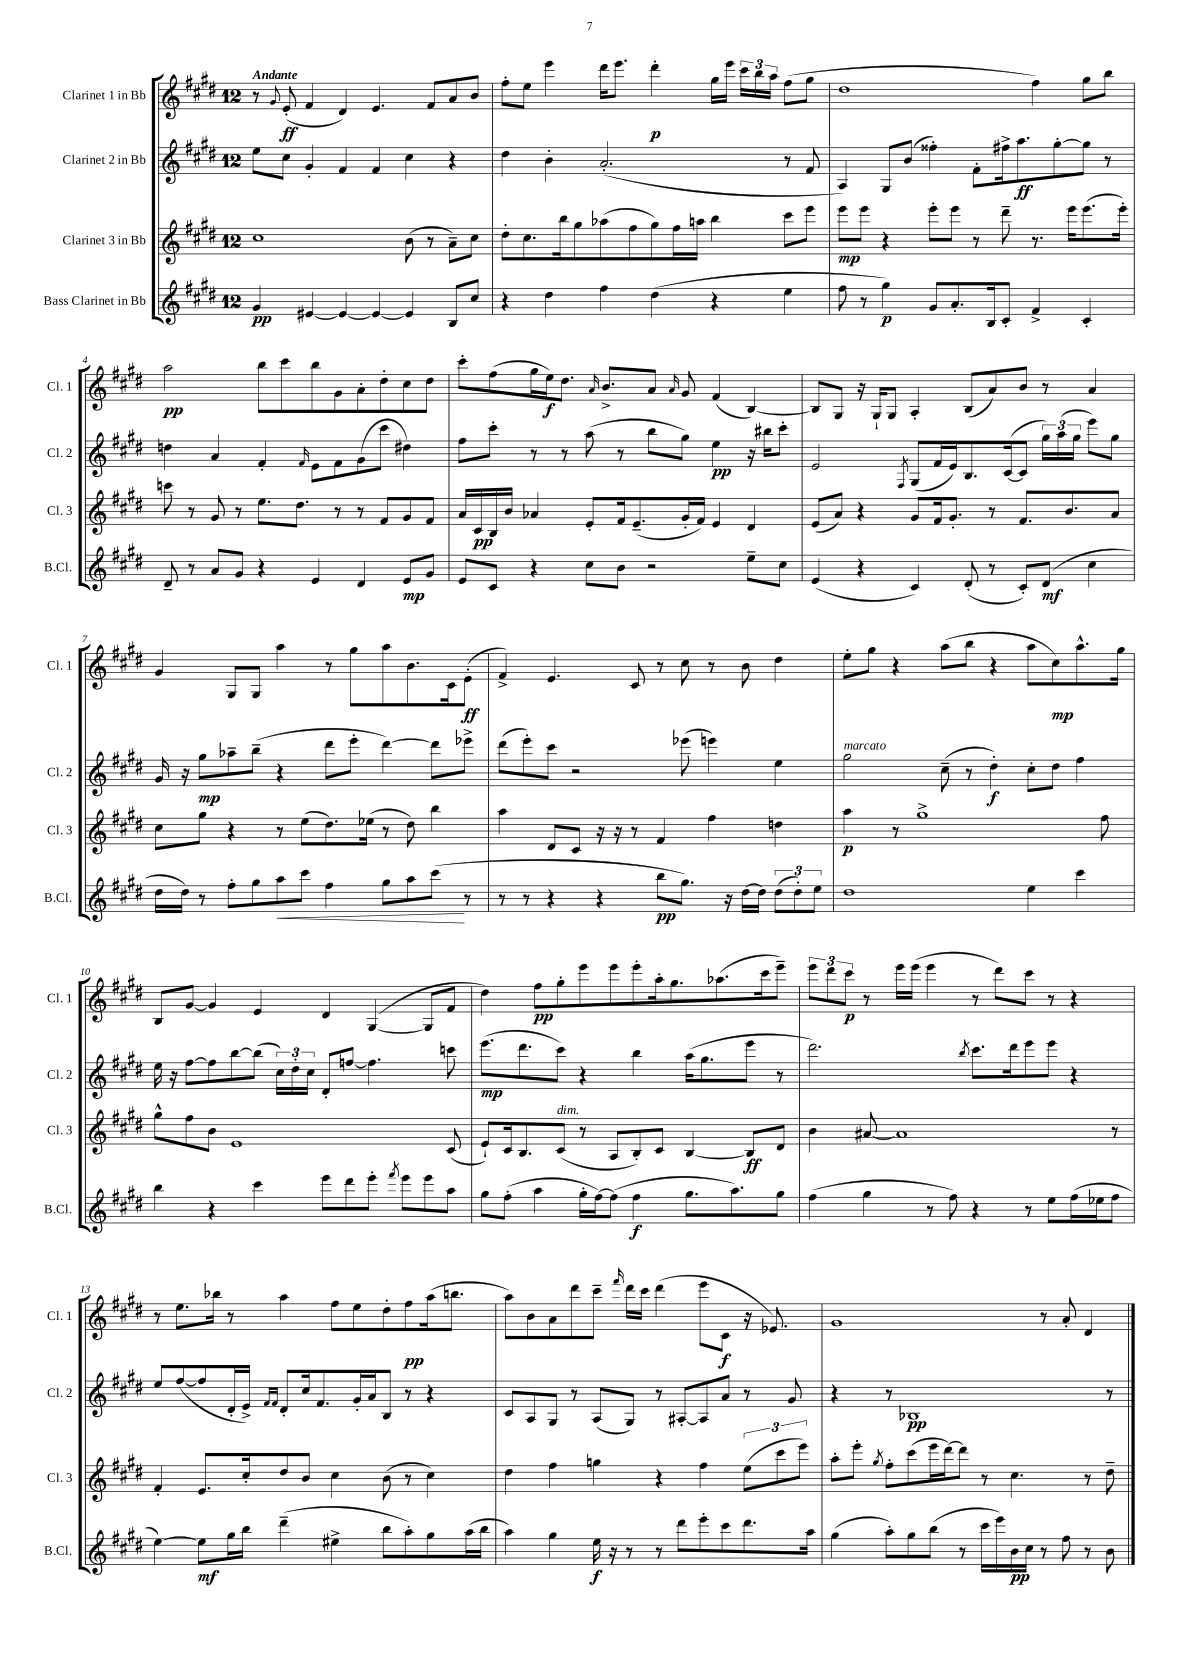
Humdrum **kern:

**kern	**kern	**kern	**kern
*staff4	*staff3	*staff2	*staff1
*clefG2	*clefG2	*clefG2	*clefG2
*k[f#c#g#d#]	*k[f#c#g#d#]	*k[f#c#g#d#]	*k[f#c#g#d#]
*M12/8	*M12/8	*M12/8	*M12/8
4g#	1cc#	8ee	8r
.	.	.	8qqg#
.	.	8cc#	(8e'
[4e#	.	4g#'	4f#
4e#_	.	4f#	4d#)
4e#_	.	4f#	4.e
4e#]	(8b	4cc#	.
.	8r	.	8f#
8B	8a~)	4r	8a
8cc#	8cc#	.	8b
=	=	=	=
4r	8dd#'	4dd#	8ff#'
.	8.cc#	.	8ee
4dd#	.	4b'	4eee
.	16bb	.	.
.	8gg#	.	.
4ff#	(8aa-	(2.a'	16ddd#
.	.	.	8.eee
.	8ff#	.	.
(4dd#	8gg#)	.	4ddd#'
.	16ff#	.	.
.	16aa	.	.
4r	4bb	.	16gg#
.	.	.	16eee
.	.	.	24ccc#
.	.	.	24bb
.	.	.	24aa
4ee	8ccc#	8r	(8ff#
.	8eee	8f#	8gg#
=	=	=	=
8ff#	8eee	4A)	1dd#
8r	8eee	.	.
4gg#)	4r	8G#	.
.	.	(8b	.
8g#	8eee'	4ff##')	.
8.a'	8eee	.	.
.	8r	8f#'	.
16B	.	.	.
8c#'	8ddd#~	16ff#^	.
.	.	8.aa	.
4f#^	8.r	.	4ff#)
.	.	[8gg#'	.
.	16eee	.	.
4c#'	(8.eee	8gg#]	8gg#
.	.	8r	8bb
.	16eee')	.	.
=	=	=	=
8d#~	8ccc	4dd	2aa
8r	8r	.	.
8a	8g#	4a	.
8g#	8r	.	.
4r	8.ee	4f#'	8bb
.	.	.	8ccc#
.	8.dd#	.	.
.	.	16qqf#	.
4e	.	8e	8bb
.	8r	8f#	8g#
4d#	8r	(8g#	8a'
.	8f#	8ccc#	8dd#'
8e	8g#	4dd#)	8cc#
8g#	8f#	.	8dd#
=	=	=	=
8e	16a	8ff#	8ccc#'
.	16c#	.	.
8c#	16B	8ccc#'	(8ff#
.	16b	.	.
4r	4a-	8r	16gg#
.	.	.	16ee)
.	.	8r	8.dd#
8cc#	8e'	(8aa	.
.	.	.	16qqa
.	.	.	8.b^
8b	16f#	8r	.
.	(8.e~	.	.
2r	.	8bb	8a
.	.	.	16qqa
.	16g#'	8gg#)	8g#
.	16f#)	.	.
.	4e	4ee	(4f#
8ee~	4d#	16r	[4B)
.	.	16bb#	.
8cc#	.	8ccc#'	.
=	=	=	=
(4e	(8e	2e	8B]
.	8a)	.	8G#
4r	4r	.	16r
.	.	.	16G#`
.	.	.	8G#
.	.	8qF#	.
4c#)	8g#	(8G#	4A'
.	16f#	16f#	.
.	8.g#'	16e)	.
(8d#'	.	8.B	(8B
8r	8r	.	8a)
.	.	([16c#	.
8c#')	8.f#	8c#]	8b
(8d#	.	24gg#)	8r
.	.	(24aa	.
.	8.b	.	.
.	.	24gg#	.
4cc#	.	8eee)	4a
.	8a	8gg#	.
=	=	=	=
16dd#	8cc#	16g#	4g#
16dd#)	.	16r	.
8r	8gg#	8gg#	.
8ff#'	4r	8aa-~	8G#
8gg#	.	(8bb~	8G#
8aa	8r	4r	4aa
8ccc#	(8ee	.	.
4ff#	8.dd#)	8ddd#	8r
.	.	8eee'	8gg#
.	(16ee-	.	.
8gg#	8r	[4ddd#)	8aa
8aa	8dd#)	.	8.b
(8ccc#	4bb	8ddd#]	.
.	.	.	16c#
8r	.	8eee-^	(8e'
=	=	=	=
8r	4aa	(8ddd#	4f#^)
8r	.	8eee')	.
4r	8d#	8ccc#	4.e
.	8c#	2r	.
4r	16r	.	.
.	16r	.	.
.	8r	.	8c#
8bb	4f#	.	8r
8.gg#)	.	(8eee-	8cc#
.	4ff#	4eee)	8r
16r	.	.	.
[16dd#	.	.	8b
16dd#]	.	.	.
(12dd#	4dd	4ee	4dd#
12dd#')	.	.	.
12ee	.	.	.
=	=	=	=
1dd#	4aa	2gg#	8ee'
.	.	.	8gg#
.	8r	.	4r
.	1gg#^	.	.
.	.	(8cc#~	(8aa
.	.	8r	8bb
.	.	4dd#')	4r
4ee	.	8cc#'	8aa
.	.	8dd#	8cc#)
4ccc#	.	4ff#	8.aa^^
.	8ff#	.	.
.	.	.	16gg#
=	=	=	=
4bb	8gg#^^	16ee	8B
.	.	16r	.
.	8ff#	[8ff#	[8g#
4r	8b	8ff#]	4g#]
.	1e	[8bb	.
4ccc#	.	(8bb]	4e
.	.	24cc#)	.
.	.	24dd#'	.
.	.	24cc#	.
8eee	.	8d#'	4d#
8ddd#	.	[8ff	.
8eee'	.	4.ff]	([4G#
8qfff#	.	.	.
8eee	.	.	.
8eee	.	.	8G#]
8aa	(8c#	8ccc	8f#
=	=	=	=
8gg#	8e`)	(8.eee	4dd#)
(8ff#'	16c#	.	.
.	8.B	8.ddd#	.
4aa	.	.	8ff#
.	(8c#	8ccc#)	8gg#'
16gg#'	8r	4r	8eee
[16ff#)	.	.	.
(8ff#]	8A	.	8eee
4ff#	8B')	4bb	8eee'
.	8c#	.	16aa'
.	.	.	8.gg#
8.gg#	[4B	(16aa	.
.	.	8.gg#	.
.	.	.	(8.aa-
8.aa)	.	.	.
.	8B]	8eee	.
.	.	.	16ccc#
8gg#	8d#	8r	8eee~)
=	=	=	=
(4ff#	4b	2.ddd#)	12eee
.	.	.	12ddd#
.	.	.	12ccc#
4gg#	[8a#	.	8r
.	1a#]	.	16eee
.	.	.	(16eee
8r	.	.	4eee
8ff#)	.	.	.
.	.	8qbb	.
4r	.	8.ccc#	8r
.	.	.	8ddd#)
.	.	16ddd#	.
8r	.	8eee	8ccc#
8ee	.	8eee	8r
(16ff#	.	4r	4r
16ee-	.	.	.
8ff#	8r	.	.
=	=	=	=
[4ee)	4f#'	8ee	8r
.	.	([8ff#	8.ee
8ee]	8.e	8ff#]	.
.	.	.	16bb-
16gg#	.	16d#'	8r
16bb	16cc#'	16e^)	.
.	.	16qqf#	.
.	.	16qqf#	.
(4ddd#~	8dd#	8d#'	4aa
.	8b	16cc#	.
.	.	8.f#	.
4ee#^	4cc#	.	8ff#
.	.	16g#'	8ee
.	.	16a	.
8bb	(8b	8B	8dd#'
8aa')	8r	8r	8ff#
8gg#	4cc#)	4r	(16aa
.	.	.	8.bb
(16aa	.	.	.
16bb	.	.	.
=	=	=	=
4aa)	4dd#	8c#	8aa)
.	.	8A	8b
4gg#	4ff#	8G#	8a
.	.	8r	8ddd#
16ee	4gg	(8A	8ccc#~
16r	.	.	.
.	.	.	16qqfff#
8r	.	8G#)	16ddd#
.	.	.	16ccc#
8r	4r	8r	(4ddd#
8ddd#	.	[8A#'	.
8eee'	4ff#	8A#]	8eee
8ccc#	.	8a	8c#
8.ddd#	(12ee	8r	16r
.	.	.	8.e-)
.	12ccc#	.	.
.	.	8g#	.
.	12eee)	.	.
16aa	.	.	.
=	=	=	=
(4gg#	8aa'	4r	1g#
.	8eee'	.	.
.	8qgg#	.	.
8aa')	8ff#'	8r	.
8gg#	(8ccc#	1B-	.
(8bb	16eee	.	.
.	[16ddd#)	.	.
8r	8ddd#]	.	.
16ccc#	8r	.	.
16eee)	.	.	.
16b	4.cc#	.	.
16cc#	.	.	.
8r	.	.	8r
8ff#	.	.	8a'
8r	8r	.	4d#
8b	8dd#~	8r	.
==	==	==	==
*-	*-	*-	*-
